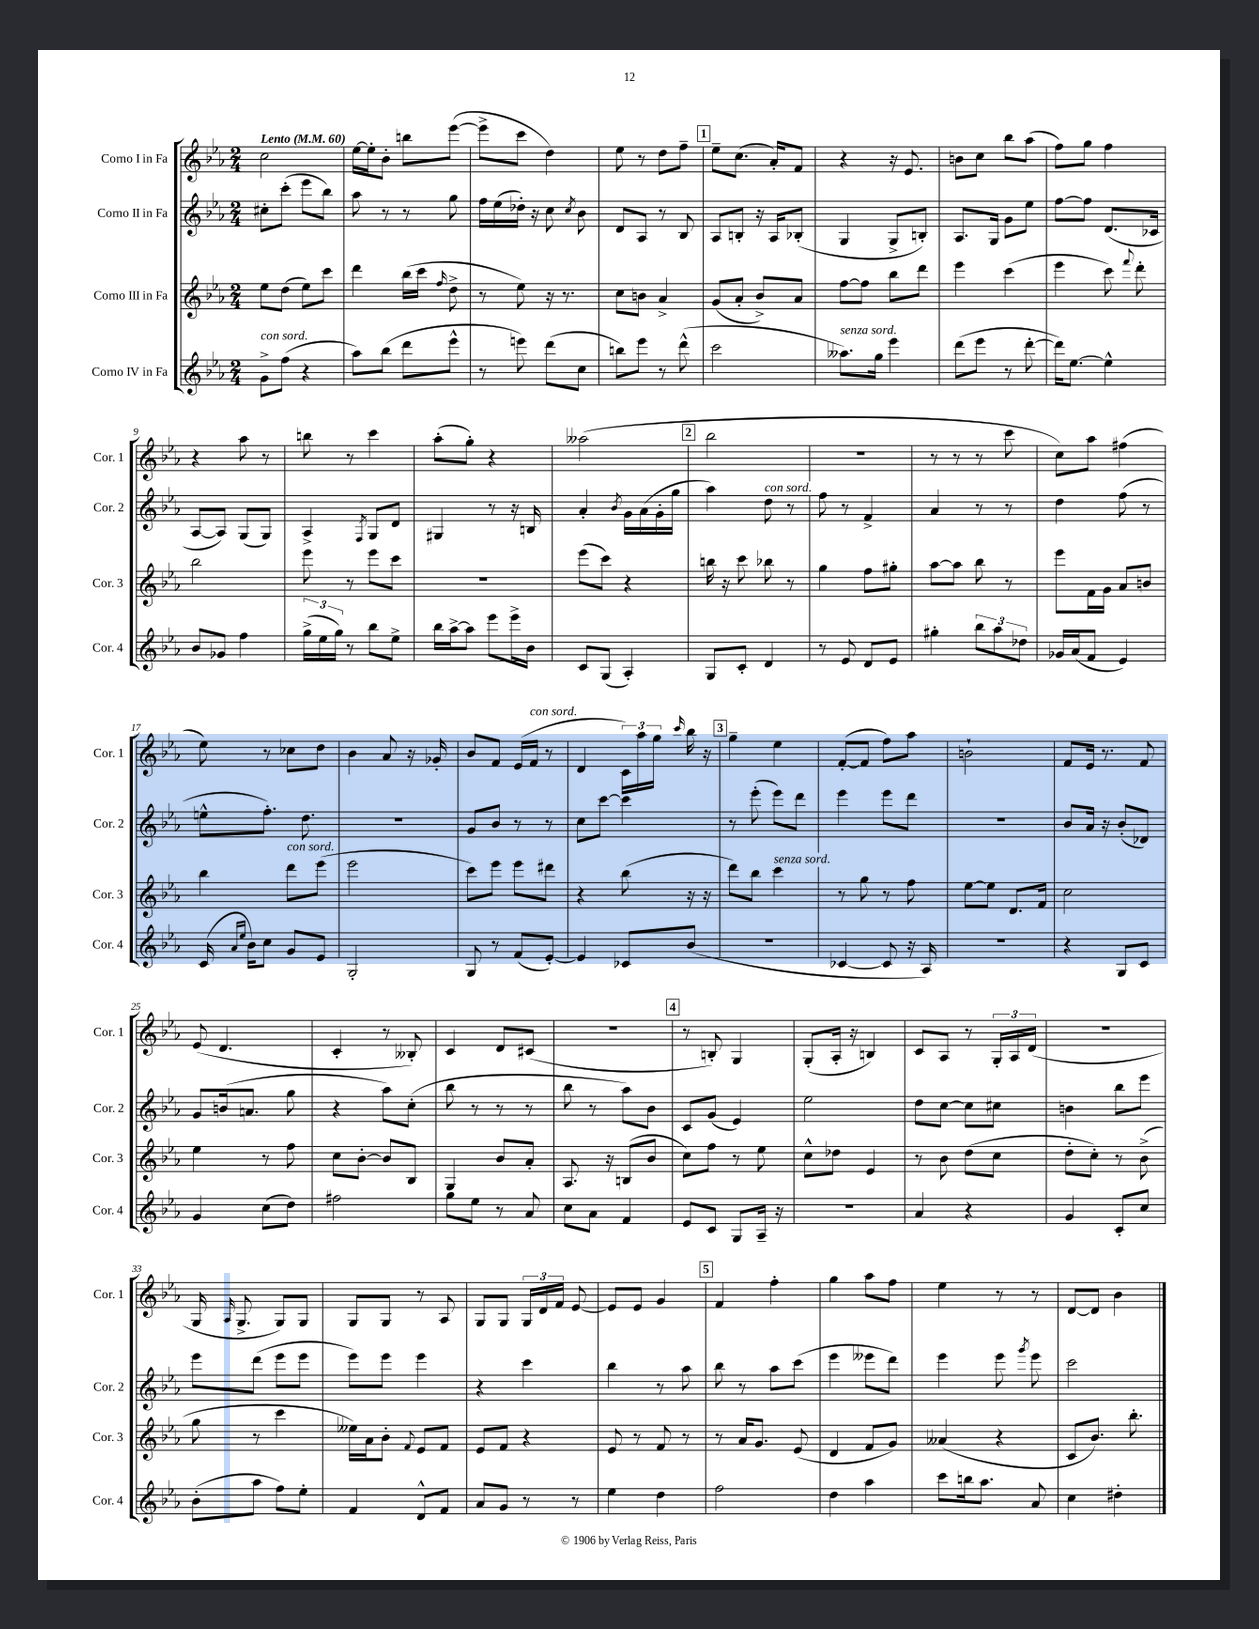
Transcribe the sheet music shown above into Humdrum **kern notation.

**kern	**kern	**kern	**kern
*staff4	*staff3	*staff2	*staff1
*clefG2	*clefG2	*clefG2	*clefG2
*k[b-e-a-]	*k[b-e-a-]	*k[b-e-a-]	*k[b-e-a-]
*M2/4	*M2/4	*M2/4	*M2/4
*MM60	*MM60	*MM60	*MM60
8g^\L	8ee-\L	8cc#'\L	2cc\
(8ff\J	(8dd\J	(8ccc'\J	.
4r	8ee-\L)	8eee-\L	.
.	8ccc\J	8bb-\J)	.
=	=	=	=
8aa-\L)	4ddd\	8aa-\	[16ee-\LL
.	.	.	16ee-'\]J
(8bb-\J	.	8r	8b-'\J
8ddd\L	(16bb-\LL	8r	8bb\L
.	16ccc\JJ	.	.
.	16qqff/	.	.
8eee-^^\J	8dd^\	8gg\	([8eee-\J
=	=	=	=
8r	8r	16ff\LL	8eee-^\]L
.	.	(16ee-\	.
8eee\)	8ee-\)	16dd-'\JJ)	8ccc\J
.	.	16r	.
(8ddd\L	16r	8cc\	4dd\)
.	8.r	.	.
.	.	8qcc/	.
8cc\J	.	8b-\	.
=	=	=	=
8bb\L)	8cc\L	8d/L	8ee-\
8eee-\J	8b\J	8A-/J	8r
8r	4a-^/	8r	8dd\L
(8ddd^^\	.	8B-/	8ff~\J
=	=	=	=
2ccc\	(8g/L	8A-/L	8ee-~\L
.	8a-'/J	8B'/J	(8.cc\J
.	8b-^/L)	16r	.
.	.	16A-/LK	16a-'/LK)
.	8a-/J	(8B-'/J	8f/J
=	=	=	=
8.aa--\L)	[8ff\L	4G/	4r
.	8ff\]J	.	.
16gg\Jk	.	.	.
4eee-\	8bb-\L	8G^/L	16r
.	.	.	8.e-/
.	8ddd\J	8B'/J)	.
=	=	=	=
(8ddd\L	4eee-\	8.A-/L	8b\L
8eee-\J	.	.	8cc\J
.	.	16G/Jk	.
8r	(4ccc\	8g\L	8bb-\L
[8ddd'\	.	8ee-\J	(8aa-\J
=	=	=	=
16ddd\]LK)	4eee-\	[8ff\L	8ff\L)
[8.ee-\J	.	.	.
.	.	8ff\]J	8gg\J
4ee-^^\]	8ccc\)	(8.d/L	4ff\
.	8qqfff/	.	.
.	8ddd'\	.	.
.	.	16c-/Jk	.
=	=	=	=
8b-/L	2bb-\	[8A-/L	4r
8g-/J	.	8A-/]J)	.
4ff\	.	(8G/L	8aa-\
.	.	8G/J)	8r
=	=	=	=
(24gg^\LL	8eee-\	4A-^/	8bb\
24ee-\	.	.	.
24gg\JJ)	.	.	.
8r	8r	.	8r
.	.	8qF/	.
8bb-\L	8eee-\L	8G/L	4ccc\
8ee-^\J	8ccc\J	8d/J	.
=	=	=	=
16bb-\LL	2r	4G#/	(8aa-'\L
[16aa-^\J	.	.	.
8aa-\]J	.	.	8gg'\J)
8eee-\L	.	8r	4r
16eee-^\L	.	16r	.
16b-\JJ	.	16B/	.
=	=	=	=
8c/L	(8eee-\L	4a-'/	(2aa--\
(8G/J	8ccc\J)	.	.
.	.	8qb-/	.
4A-'/)	4r	16g\LL	.
.	.	(16a-\	.
.	.	16g'\	.
.	.	16gg\JJ	.
=	=	=	=
8G/L	16bb\	4aa-\)	2bb-\
.	16r	.	.
8c'/J	8ccc\	.	.
4d/	8bb-\	8dd\	.
.	8r	8r	.
=	=	=	=
8r	4gg\	8ff\	2r
8e-/	.	8r	.
8d/L	8ff\L	4f^/	.
8e-/J	8gg#'\J	.	.
=	=	=	=
4gg#'\	[8aa-\L	4a-/	8r
.	8aa-\]J	.	8r
12bb-\L	8bb-\	8r	8r
12aa-\	.	.	.
.	8r	8r	8ccc\
12dd-\J	.	.	.
=	=	=	=
16g-/LL	8eee-\L	4dd\	8cc\L)
(16a-/J	.	.	.
8f/J	16f\L	.	8aa-\J
.	16g\JJ	.	.
4e-/)	8a-/L	(8ff\	(4ff#\
.	8b/J	8r	.
=	=	=	=
(16c/	4bb-\	8ee^^\L	8ee-\)
16qqa-/LL	.	.	.
16qqee-/JJ	.	.	.
16b-\LK)	.	.	.
8cc\J	.	8.ff'\J)	8r
8g/L	8ddd\L	.	8cc-\L
.	.	8.dd\	.
8e-/J	(8eee-\J	.	8dd\J
=	=	=	=
2G'/	2eee-\	2r	4b-\
.	.	.	8a-/
.	.	.	16r
.	.	.	16g-'/
=	=	=	=
8G/	8ccc\L)	8g/L	8b-/L
8r	8eee-\J	8b-/J	8f/J
(8f/L	8eee-\L	8r	(16e-/LL
.	.	.	16f/JJ
[8e-'/J)	8ddd#\J	8r	8r
=	=	=	=
4e-/]	4r	8cc\L	4d/
.	.	[8ccc\J	.
8c-/L	(8bb-\	4ccc\]	24c\LL)
.	.	.	24aa-\
.	.	.	24gg\JJ
.	.	.	16qqccc/
(8b-/J	16r	.	16bb-\
.	16r	.	16r
=	=	=	=
2r	8ddd\L)	8r	4gg~\
.	8bb-\J	(8eee-'\	.
.	4ccc\	8eee-\L)	4ee-\
.	.	8ddd\J	.
=	=	=	=
[4c-/	8r	4eee-\	([8f'/L
.	8gg\	.	8f/]J
8c-/]	8r	8eee-\L	8ff\L)
16r	8ff\	8ddd\J	8aa-\J
16A-/)	.	.	.
=	=	=	=
2r	[8ee-\L	2r	2b`\
.	8ee-\]J	.	.
.	8.d/L	.	.
.	16f/Jk	.	.
=	=	=	=
4r	2cc\	8b-/L	8f/L
.	.	16a-/Jk	16e-/Jk
.	.	16r	8.r
8G/L	.	(8b-'/L	.
8c/J	.	8d-/J)	8f/
=	=	=	=
4g/	4ee-\	8g/L	(8e-/
.	.	(16b/k	4.d/
.	.	8.a/J	.
(8cc\L	8r	.	.
8dd\J)	8ff\	8gg\	.
=	=	=	=
2ff#\	8cc\L	4r	4c'/
.	[8b-'\J	.	.
.	8b-/]L	8aa-\L)	8r
.	8B-/J	(8cc'\J	8B--'/)
=	=	=	=
8gg\L	4G/	8bb-\	4c/
8ee-\J	.	8r	.
8r	8b-/L	8r	8d/L
8a-/	8a-'/J	8r	(8c#/J
=	=	=	=
8cc\L	8.A-/	8bb-\	2r
8a-\J	.	8r	.
.	16r	.	.
4f/	(8B/L	8aa-\L)	.
.	8b-/J	8b-\J	.
=	=	=	=
8e-/L	8cc\L)	8c/L	8r
8c/J	8ff\J	(8g/J	8B'/)
8G/L	8r	4e-/)	4G/
16A-~/Jk	8ee-\	.	.
16r	.	.	.
=	=	=	=
2r	8cc^^\L	2ee-\	(8G'/L
.	8dd-\J	.	16A-'/Jk
.	.	.	16r
.	4e-/	.	4B/)
=	=	=	=
4a-/	8r	8dd\L	8c/L
.	8b-\	[8cc\J	8A-/J
4r	(8dd\L	8cc\]L	8r
.	8cc\J	8cc#\J	24G'/LL
.	.	.	24A-/
.	.	.	(24d/JJ
=	=	=	=
4g/	8dd'\L	4b\	2r
.	8cc'\J)	.	.
8c'/L	8r	8bb-\L	.
8cc/J	(8b-^\	8eee-\J	.
=	=	=	=
(8b-'\L	8gg\	8eee-\L	16G/
.	.	.	16qqA-/
.	.	.	8.G^/
8aa-\J	8r	(8ddd\J	.
8ff\L)	4ccc\	8eee-\L	8G/L)
8ee-'\J	.	8eee-\J	8G/J
=	=	=	=
4f/	16ee--\LL)	8eee-\L)	8G/L
.	16a-\J	.	.
.	8b-'\J	8eee-\J	8G/J
.	8qqf/	.	.
8d^^/L	8e-/L	4eee-\	8r
8f/J	8f/J	.	8A-/
=	=	=	=
8a-/L	8e-/L	4r	8G/L
8g/J	8f/J	.	8G/J
8r	4r	4ccc\	24G/LL
.	.	.	24d/
.	.	.	24f/JJ
8r	.	.	[8e-/
=	=	=	=
4ee-\	8e-/	4bb-\	8e-/]L
.	8r	.	8e-/J
4dd\	8f/	8r	4g/
.	8r	8aa-\	.
=	=	=	=
2ff\	8r	8bb-\	4f/
.	16a-/LK	8r	.
.	8.g/J	.	.
.	.	8aa-\L	4ff'\
.	(8e-/	(8ccc\J	.
=	=	=	=
4dd\	4d/	4eee-\	4gg\
4aa-\	8f/L	8eee--\L	8aa-\L
.	8g/J)	8ddd\J)	8ff\J
=	=	=	=
8ccc\L	(4a--/	4eee-\	4ee-\
16bb\k	.	.	.
8.aa-\J	.	.	.
.	4r	8eee-\	8r
.	.	8qggg/	.
8a-/	.	8eee-\	8r
=	=	=	=
4cc\	8c/L	2ccc\	[8d/L
.	8.b-/J)	.	8d/]J
4dd#'\	.	.	4b-\
.	8.bb-'\	.	.
==	==	==	==
*-	*-	*-	*-
